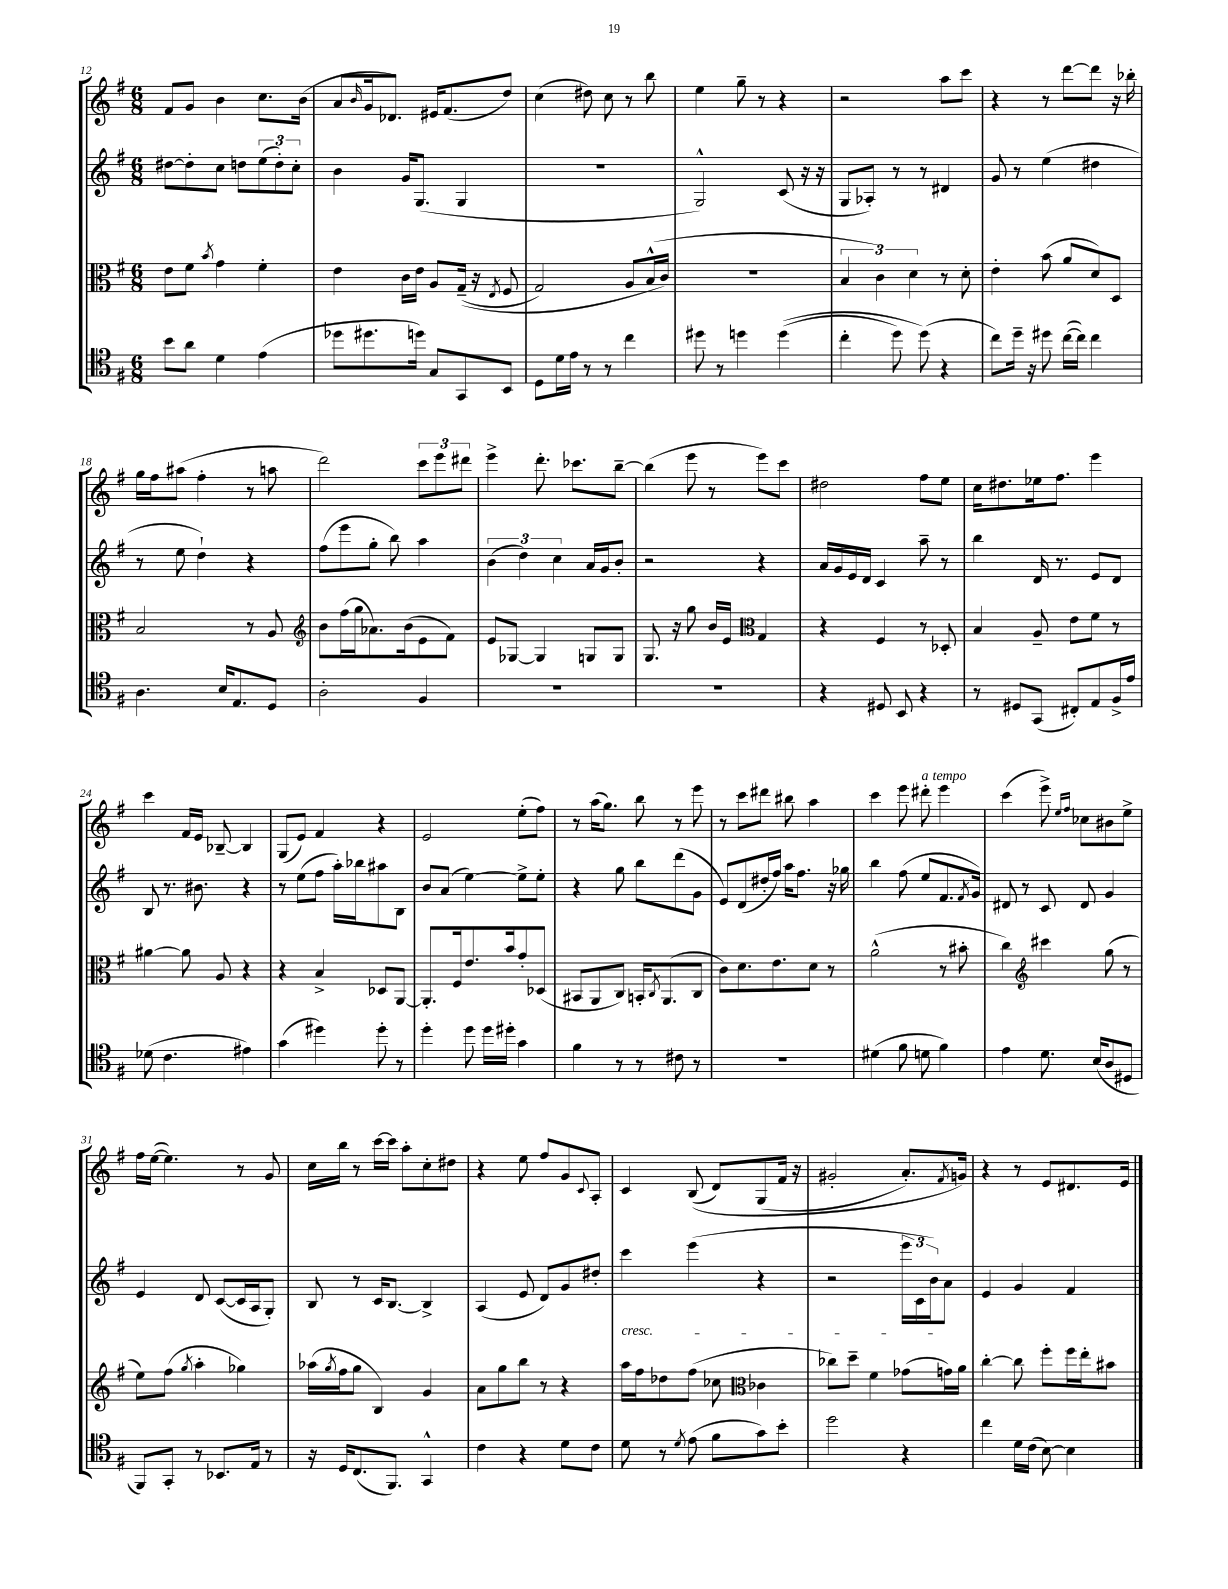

**kern	**kern	**kern	**kern
*staff4	*staff3	*staff2	*staff1
*clefC4	*clefC3	*clefG2	*clefG2
*k[f#]	*k[f#]	*k[f#]	*k[f#]
*M6/8	*M6/8	*M6/8	*M6/8
8b	8e	[8dd#	8f#
8a	8f#	8dd#']	8g
.	8qb	.	.
4d	4g	8cc	4b
.	.	8dd	.
(4e	4f#'	(12ee	8.cc
.	.	12dd')	.
.	.	12cc'	.
.	.	.	(16b
=	=	=	=
8dd-	4e	4b	8a
.	.	.	16qqb
8.dd#	.	.	16g
.	.	.	8.d-)
.	16c	16g	.
16dd)	16e	(8.G	.
8G	8A	.	16e#
.	.	.	(8.f#
8GG	&((16G~	4G	.
.	16r	.	.
.	8qE	.	.
8BB	8F#	.	8dd)
=	=	=	=
8D	2G)	2.r	(4cc
16d	.	.	.
16e	.	.	.
8r	.	.	8dd#)
8r	.	.	8cc
4cc	8A	.	8r
.	(16B^^	.	8bb
.	16c&)	.	.
=	=	=	=
8dd#	2.r	2G^^)	4ee
8r	.	.	.
4dd	.	.	8gg~
.	.	.	8r
&((4dd	.	(8c	4r
.	.	16r	.
.	.	16r	.
=	=	=	=
4cc'	6B	8G	2r
.	.	8A-')	.
.	6c)	.	.
8dd)	.	8r	.
.	6d	.	.
(8dd&)	.	8r	.
4r	8r	4d#	8aa
.	8d'	.	8ccc
=	=	=	=
8cc)	4e'	8g	4r
16dd~	.	8r	.
16r	.	.	.
8dd#	(8b	(4ee	8r
([16cc	8a	.	[8ddd
16cc])	.	.	.
4cc	8d)	4dd#	8ddd]
.	8D	.	16r
.	.	.	16bb-'
=	=	=	=
4.A	2B	8r	16gg
.	.	.	16ff#
.	.	8ee	(8aa#
.	.	4dd`)	4ff#'
16B	.	.	.
8.E	.	.	.
.	8r	4r	8r
8D	8A	.	8aa
=	=	=	=
*	*clefG2	*	*
2A'	8b	(8ff#	2ddd)
.	(16ff#	8eee	.
.	16gg	.	.
.	8.a-)	8gg'	.
.	.	8bb)	.
.	(16b	.	.
4F#	8e	4aa	12ccc
.	.	.	12eee
.	8f#)	.	.
.	.	.	12ddd#
=	=	=	=
2.r	8e	(6b	4eee^
.	[8G-	.	.
.	.	6dd)	.
.	4G-]	.	8.ddd'
.	.	6cc	.
.	.	.	8.ccc-
.	8G	16a	.
.	.	16g	.
.	8G	8b'	[8bb~
=	=	=	=
2.r	8.G	2r	(4bb]
.	16r	.	.
.	8gg	.	8eee
.	16b	.	8r
.	16e	.	.
*	*clefC3	*	*
.	4G	4r	8eee)
.	.	.	8ccc
=	=	=	=
4r	4r	16a	2dd#
.	.	16g	.
.	.	16e	.
.	.	16d	.
8D#	4F#	4c	.
8BB	.	.	.
4r	8r	8aa~	8ff#
.	8D-'	8r	8ee
=	=	=	=
8r	4B	4bb	16cc
.	.	.	8.dd#
8D#	.	.	.
(8GG	8A~	16d	16ee-
.	.	8.r	8.ff#
8C#')	8e	.	.
8E	8f#	8e	4eee
16F#^	8r	8d	.
16e	.	.	.
=	=	=	=
(8d-	[4a#	8B	4ccc
4.c	.	8.r	.
.	8a#]	.	16f#
.	.	8.b#	16e
.	8A	.	[8B-~
4e#)	4r	4r	4B-]
=	=	=	=
(4g	4r	8r	(8G
.	.	(8ee	8e)
4dd#)	4B^	8ff#	4f#
.	.	16aa')	.
.	.	16bb-	.
8dd#'	8D-	8aa#	4r
8r	[8AA	8B	.
=	=	=	=
4dd'	8.AA']	8b	2e
.	.	(8a	.
.	16F#	.	.
8dd	8.e	[4ee)	.
16dd	.	.	.
16dd#'	16b	.	.
4g	8g'	8ee^]	(8ee'
.	(8D-	8ee'	8ff#)
=	=	=	=
4f#	8BB#	4r	8r
.	8AA	.	(16aa
.	.	.	8.gg)
8r	8C)	8gg	.
8r	16BB'	8bb	8bb
.	8qC	.	.
.	(8.AA	.	.
8c#	.	(8ddd	8r
8r	8C	8g	8eee
=	=	=	=
2.r	8c)	8e)	8r
.	8.d	(8d	8ccc
.	.	16dd#'	8ddd#
.	8.e	16ff#)	.
.	.	16aa	8bb#
.	.	8.ff#	.
.	8d	.	4aa
.	8r	16r	.
.	.	16gg-	.
=	=	=	=
(4d#	(2a^^	4bb	4ccc
8f#	.	(8ff#	8eee
8d	.	8ee	8ddd#'
4f#)	8r	8.f#	4eee
.	8b#'	.	.
.	.	8qf#	.
.	.	16g)	.
=	=	=	=
4e	4cc)	8d#	(4ccc
.	.	8r	.
*	*clefG2	*	*
8.d	4ccc#	8c	8eee^)
.	.	.	16qqee
.	.	.	16qqff#
.	.	8d#	8cc-
(16B	.	.	.
8A	(8gg	4g	8b#
8D#	8r	.	8ee^
=	=	=	=
8FF#)	8ee)	4e	16ff#
.	.	.	([16ee
8GG'	(8ff#	.	4.ee])
.	8qgg	.	.
8r	4aa'	8d	.
8.BB-	.	([8c	.
.	4gg-)	16c]	8r
16E	.	16A	.
8r	.	8G')	8g
=	=	=	=
16r	(16aa-	8B	16cc
.	8qgg	.	.
16D	16ff#	.	16bb
(8.C	8gg	8r	8r
.	4B)	16c	[16ccc
8.FF#)	.	[8.B	16ccc]
.	.	.	8aa'
4GG^^	4g	4B^]	8cc'
.	.	.	8dd#
=	=	=	=
4c	8a	(4A	4r
.	8gg	.	.
4r	8bb	8e	8ee
.	8r	8d)	8ff#
8d	4r	8g	8g
.	.	.	8qqc
8c	.	8dd#'	8A'
=	=	=	=
8d	16aa	4ccc	4c
.	16ff#	.	.
8r	8dd-	.	.
8qd	.	.	.
(8e	(8ff#	(4eee	&((8B
8f#	8cc-	.	8d)
*	*clefC3	*	*
8g)	4c-	4r	(8G
8b'	.	.	16f#
.	.	.	16r
=	=	=	=
2dd	8cc-)	2r	2g#'
.	8dd~	.	.
.	4f#	.	.
4r	(8g-	24eee	8.a')
.	.	24c	.
.	.	24b)	.
.	16g)	8a	.
.	.	.	8qf#
.	16a	.	16g&)
=	=	=	=
4cc	[4cc'	4e	4r
16d	8cc]	4g	8r
(16c	.	.	.
[8B)	8ff#'	.	8e
4B]	16ff#	4f#	8.d#
.	16ee'	.	.
.	8b#	.	.
.	.	.	16e
==	==	==	==
*-	*-	*-	*-
